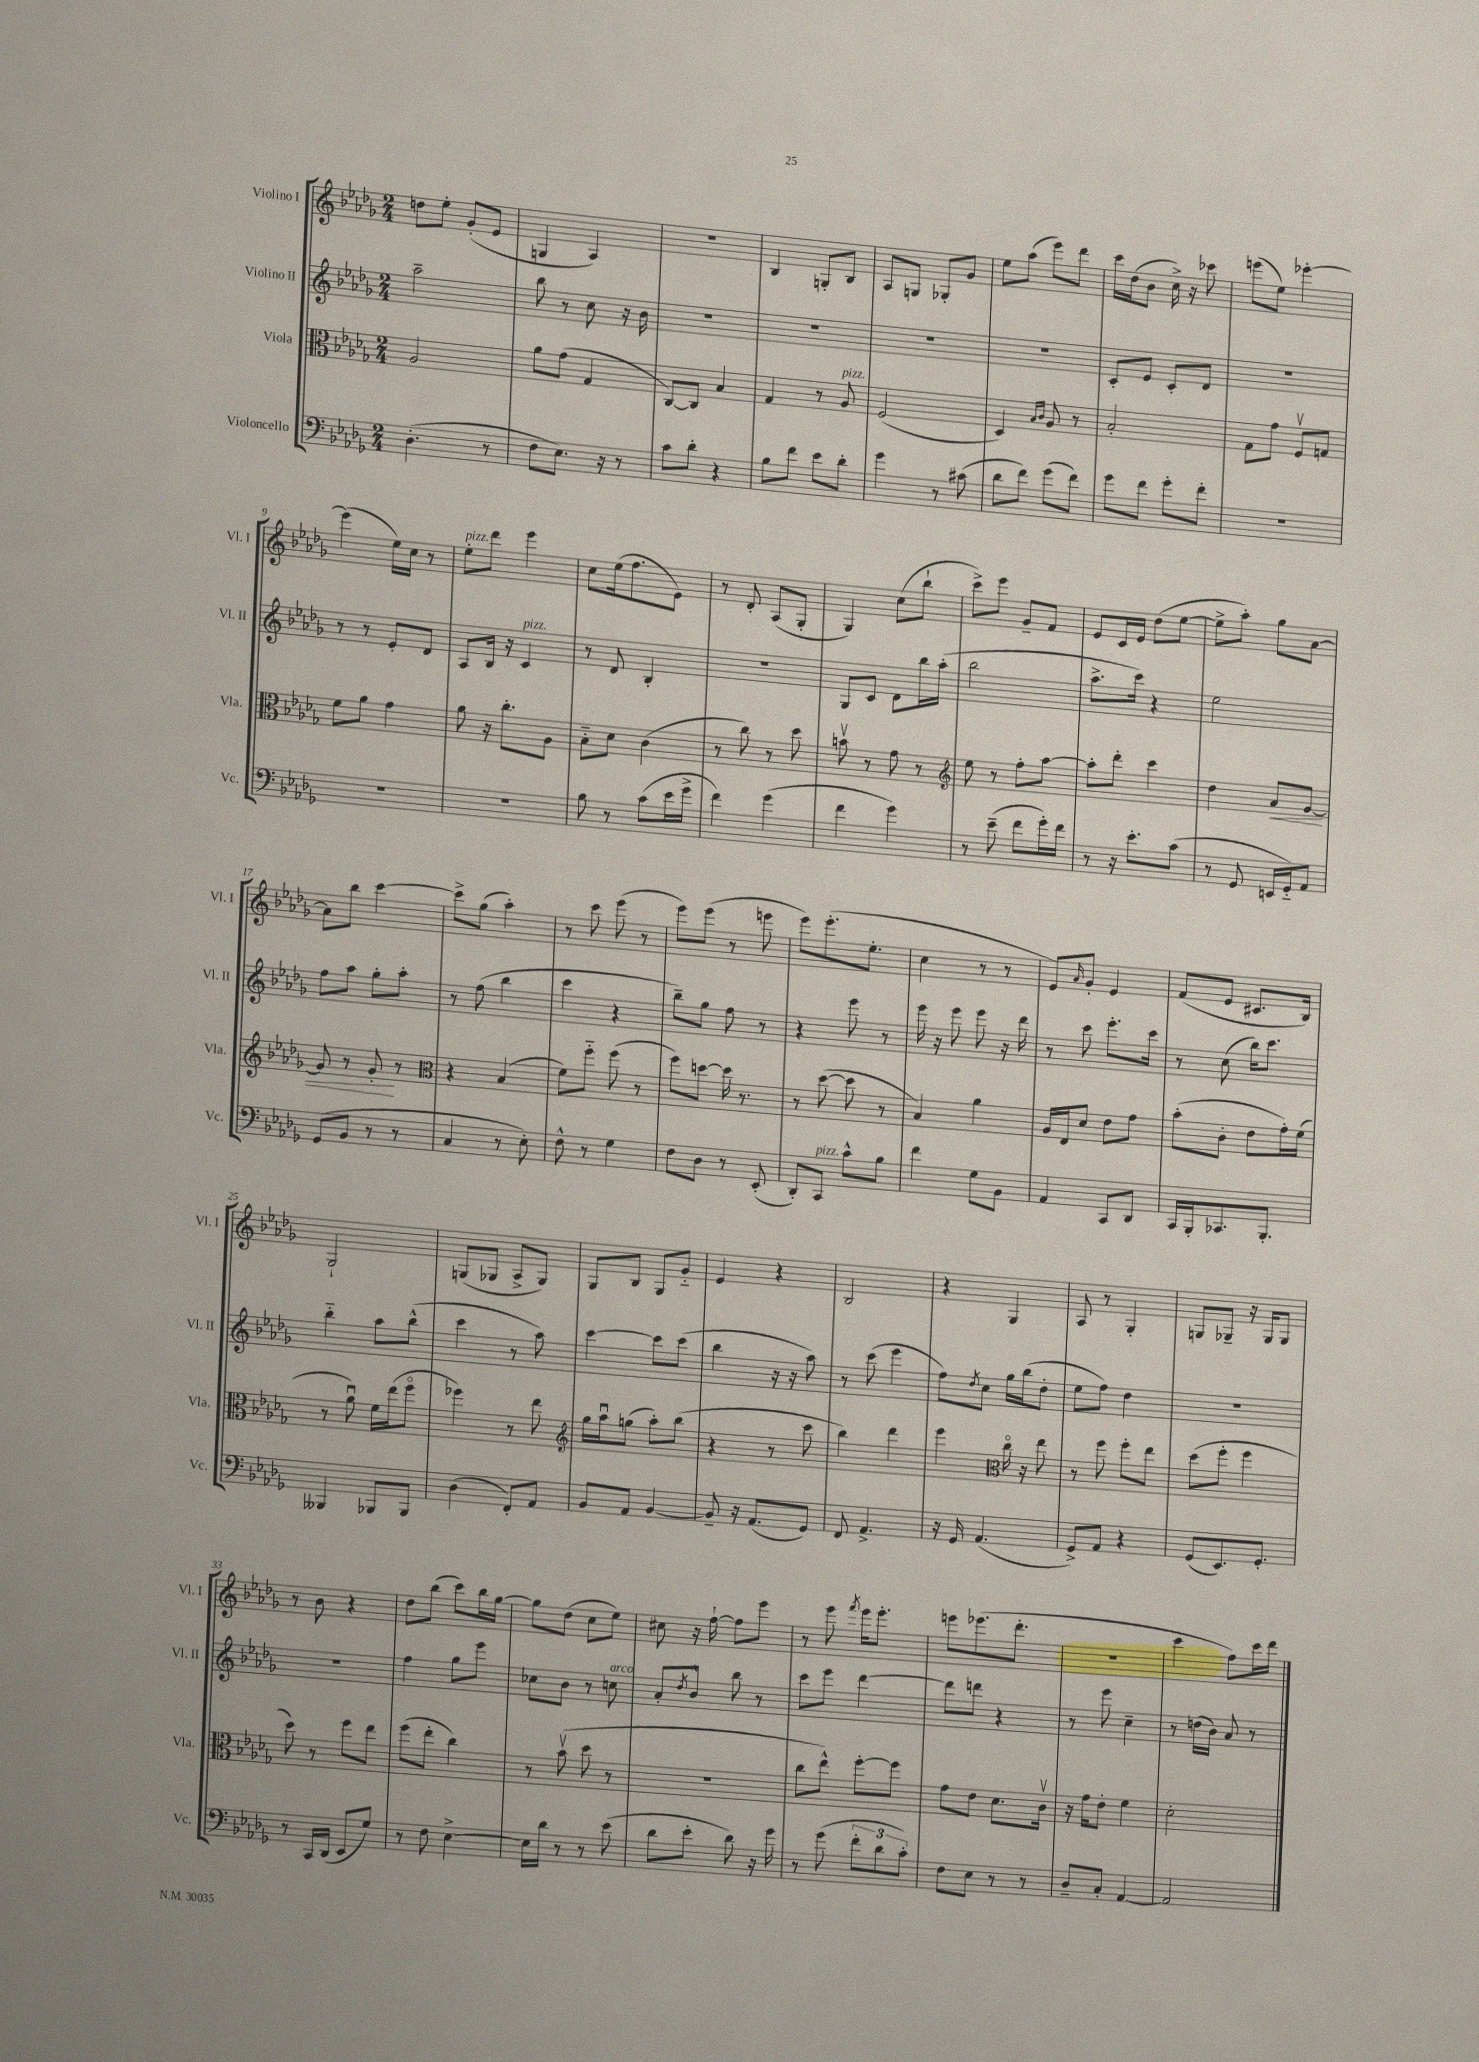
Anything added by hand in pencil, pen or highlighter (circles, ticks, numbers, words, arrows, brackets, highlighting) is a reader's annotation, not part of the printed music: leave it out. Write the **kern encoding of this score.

**kern	**kern	**dynam	**kern	**kern
*part4	*part3	*part3	*part2	*part1
*staff4	*staff3	*staff3	*staff2	*staff1
*I"Violoncello	*I"Viola	*	*I"Violino II	*I"Violino I
*I'Vc.	*I'Vla.	*	*I'Vl. II	*I'Vl. I
*clefF4	*clefC3	*	*clefG2	*clefG2
*k[b-e-a-d-g-]	*k[b-e-a-d-g-]	*	*k[b-e-a-d-g-]	*k[b-e-a-d-g-]
*M2/4	*M2/4	*	*M2/4	*M2/4
=1	=1	=1	=1	=1
(4.D-'\	2A-/	.	2aa-~\	8ddn\L
.	.	.	.	8ee-'\J
.	.	.	.	(8g-'/L
8r	.	.	.	8e-/J
=2	=2	=2	=2	=2
8F\L	8a-\L	.	8bb-\	4Gn/
8.E-\J)	(8g-\J	.	8r	.
.	4G-/	.	8cc\	4A-/)
16r	.	.	.	.
8r	.	.	16r	.
.	.	.	16b-\	.
=3	=3	=3	=3	=3
8c\L	[8C/L)	.	2r	2r
8d-'\J	8C/J]	.	.	.
4r	4B-/	.	.	.
=4	=4	=4	=4	=4
8B-\L	4G-/	.	2r	4B-/
8f\J	.	.	.	.
8e-\L	8r	.	.	8Gn'/L
!	!LO:TX:a:i:t=pizz.	!	!	!
8d-'\J	8A-/	.	.	8B-/J
=5	=5	=5	=5	=5
4g-\	(2F/	.	2r	8A-/L
.	.	.	.	8Gn/J
8r	.	.	.	8G-X'/L
(8c#X\	.	.	.	8g-/J
=6	=6	=6	=6	=6
8d-\L	4D-/)	.	2r	8ee-\L
8f\J)	.	.	.	(8aa-\J
.	16qqB-/LL	.	.	.
.	16qqc/JJ	.	.	.
(8g-\L	8A-/	.	.	8eee-\L)
8f\J)	8r	.	.	8ddd-\J
=7	=7	=7	=7	=7
8g-\L	2B-'/	.	8c'/L	16ccc\LL
.	.	.	.	(16dd-\J
8f\J	.	.	8e-/J	8b-\J
8g-'\L	.	.	8c'/L	16cc^\)
.	.	.	.	16r
8f'\J	.	.	8d-/J	8ccc-X\
=8	=8	=8	=8	=8
2r	8G-\L	.	2r	(8eeen\L
.	8g-\J	.	.	8ee-\J)
.	8Fv/L	.	.	[4eee-X'\
.	8Gn/J	.	.	.
!!LO:LB:g=z
=9	=9	=9	=9	=9
2r	8f\L	.	8r	(4eee-\]
.	8a-\J	.	8r	.
.	4g-\	.	8e-'/L	16ee-\LL)
.	.	.	.	16cc\JJ
.	.	.	8d-/J	8r
=10	=10	=10	=10	=10
!	!	!	!	!LO:TX:a:i:t=pizz.
2r	8a-\	.	8A-/L	8ee-'\L
.	16r	.	16B-/Jk	8ddd-\J
.	8.cc'\L	.	16r	.
!	!	!	!LO:TX:a:i:t=pizz.	!
.	.	.	4c/	4eee-\
.	8A-\J	.	.	.
=11	=11	=11	=11	=11
8B-\	8B-\L	.	8r	8cc\L
8r	8d-\J	.	8d-/	(16ee-\k
.	.	.	.	8.ff\
(8c\L	(4c\	.	4B-'/	.
16e-\L	.	.	.	8e-\J)
16g-^\JJ	.	.	.	.
=12	=12	=12	=12	=12
4f\)	8r	.	2r	8r
.	8cc\)	.	.	8d-'/
(4g-\	8r	.	.	(8A-/L
.	8dd-\	.	.	8G-'/J
=13	=13	=13	=13	=13
4f\	8bnv\	.	8G-/L	4G-/)
.	8r	.	8c/J	.
4g-\)	8g-\	.	8d-\L	(8cc\L
.	8r	.	16bb-\L	8bb-`\J
.	.	.	(16aa-'\JJ	.
=14	=14	=14	=14	=14
*	*clefG2	*	*	*
8r	8ee-\	.	2bb-\	8ccc^\L)
(8e-~\	8r	.	.	8eee-\J
8f\L	8ff'\L	.	.	8g-~/L
16g-'\L)	[8aa-\J	.	.	8f/J
16f\JJ	.	.	.	.
=15	=15	=15	=15	=15
8r	8aa-'\L]	.	8.aa-^\L	8e-/L
16r	8ddd-'\J	.	.	16c/L
8.e-'\L	.	.	16ccc\Jk)	16e-/JJ
.	4ccc\	.	4r	(8dd-\L
(8c\J	.	.	.	[8ee-\J
=16	=16	=16	=16	=16
8r	4dd-\	.	2ee-\	8ee-^\L]
8GG-/	.	.	.	8aa-'\J)
!	!	!LO:HP:b	!	!
16EEn/LL	8a-/L	<	.	8gg-\L
16GG-/J)	.	.	.	.
8AA-/J	[8g-/J	.	.	[8a-\J
!!LO:LB:g=z
=17	=17	=17	=17	=17
(8GG-/L	8g-/]	.	8ff\L	8a-\L]
8BB-/J	8r	.	8aa-\J	8bb-\J
8r	8g-'/	.	8gg-'\L	[4ccc\
8r	8r	[	8aa-'\J	.
=18	=18	=18	=18	=18
*	*clefC3	*	*	*
4C/	4r	.	8r	8ccc^\L]
.	.	.	(8ff\	(8gg-\J
8r	(4B-/	.	4bb-\	4aa-'\)
8E-'\)	.	.	.	.
=19	=19	=19	=19	=19
8F^^\	8f\L)	.	4ccc\	8r
8r	8ff\J	.	.	8ccc\
4G-\	(8ff\	.	4r	(8eee-\
.	8r	.	.	8r
=20	=20	=20	=20	=20
8F\L	8ff\L)	.	8bb-~\L)	8eee-\L)
8D-\J	[8ddn\J	.	8gg-\J	(8eee-\J
8r	16dd\]	.	8ff\	8r
.	8.r	.	.	.
(8EE-'/	.	.	8r	8eeen\
=21	=21	=21	=21	=21
8DD-'/L)	8r	.	4r	8eee-\L)
!LO:TX:a:i:t=pizz.	!	!	!	!
8CC/J	([8dd-\	.	.	(8.eee-'\
8c^^\L	8dd-\]	.	8eee-\	.
.	.	.	.	8.ee-'\J
8B-\J	8r	.	8r	.
=22	=22	=22	=22	=22
4f\	4B-/)	.	16eee-\	4cc\
.	.	.	16r	.
.	.	.	8eee-\	.
8G-\L	4a-\	.	8eee-\	8r
8BB-\J	.	.	16r	8r
.	.	.	16ddd-\	.
=23	=23	=23	=23	=23
4AA-/	16A-/LL	.	8r	8e-/L)
.	16E-/J	.	.	.
.	.	.	.	16qqa-/
.	8d-/J	.	8ccc\	8g-'/J
8CC/L	8e-\L	.	8.eee-'\L	4e-/
8DD-/J	8g-\J	.	.	.
.	.	.	16ccc\Jk	.
=24	=24	=24	=24	=24
16CC/LL	(8b-'\L	.	8r	(8f/L
16BBB-'/J	.	.	.	.
8.CC-X/	8c'\J	.	(8cc\	8e-/J
.	8e-\L	.	16bb-\KL)	8.c#X/L
8.BBB-'/J	.	.	8.ccc\J	.
.	16g-'\L)	.	.	.
.	(16f\JJ	.	.	16B-/Jk)
!!LO:LB:g=z
=25	=25	=25	=25	=25
4BBB--X/	8r	.	4bb-\	2G-`/
.	8a-u\)	.	.	.
8BBB-X/L	16f\LL	.	8aa-\L	.
.	(16ee-\J	.	.	.
8BBB-/J	8ff\J	.	(8bb-^^\J	.
=26	=26	=26	=26	=26
(4D-\	4ff-X\)	.	4ccc\	(8Gn/L
.	.	.	.	8G-X/J
8FF'/L)	8r	.	8r	8A-^/L
8AA-/J	8ee-\	.	8aa-\)	8G-/J)
=27	=27	=27	=27	=27
*	*clefG2	*	*	*
8BB-/L	16gg-\LL	.	[4ccc\	8G-/L
.	16aa-u\J	.	.	.
8AA-/J	(8ggn\J	.	.	8B-/J
[4BB-/	8aa-'\L)	.	8ccc\L]	8G-/L
.	(8bb-\J	.	(8ccc\J	8g-/J
=28	=28	=28	=28	=28
8BB-~/]	4r	.	4bb-\	4e-/
16r	.	.	.	.
(8.AA-/L	.	.	.	.
.	8r	.	16r	4r
.	.	.	16r	.
8GG-/J)	8ccc\	.	8aa-\)	.
=29	=29	=29	=29	=29
8FF/	4bb-\)	.	8r	2B-/
4.AA-^/	.	.	(8ccc\	.
.	4ddd-\	.	4eee-\	.
=30	=30	=30	=30	=30
16r	4eee-\	.	8ff\L)	4r
16GG-/	.	.	.	.
.	.	.	8qdd-/	.
(4.AA-/	.	.	8cc\J	.
*	*clefC3	*	*	*
.	16cc\	.	16gg-\LL	4G-/
.	16r	.	(16bb-\J	.
.	8ee-\	.	8dd-'\J	.
=31	=31	=31	=31	=31
8GG-^/L)	8r	.	8ee-\L	8A-/
8AA-/J	8ff\	.	8ff\J)	8r
4r	8ff'\L	.	4dd-\	4G-'/
.	8ee-\J	.	.	.
=32	=32	=32	=32	=32
(8GG-/L	(8dd-\L	.	2r	8Gn/L
8.EE-/)	8ff'\J	.	.	8G-X~/J
.	4ff\	.	.	16r
8.GG-'/J	.	.	.	16G-/KL
.	.	.	.	8G-/J
!!LO:LB:g=z
=33	=33	=33	=33	=33
8r	8dd-\)	.	2r	8r
16CC/LL	8r	.	.	8b-\
(16DD-/JJ	.	.	.	.
8EE-/L	8ff\L	.	.	4r
8G-/J)	8ee-\J	.	.	.
=34	=34	=34	=34	=34
8r	(8ff\L	.	4ff\	8dd-\L
8F\	8ee-'\J	.	.	(8bb-\J
[4E-^\	4cc\)	.	8gg-\L	8ccc\L)
.	.	.	8eee-\J	16bb-\L
.	.	.	.	[16gg-\JJ
=35	=35	=35	=35	=35
16E-\LL]	8r	.	8cc-X\L	8gg-\L]
16d-\JJ	.	.	.	.
8r	(8b-v\	.	8b-\J	(8dd-\J
8r	8dd-\	.	8r	8cc\L
!	!	!	!LO:TX:a:i:t=arco	!
(8e-\	8r	.	8ccn\	8ee-\J)
=36	=36	=36	=36	=36
8d-\L	2r	.	8a-'/L	8cc#X\
.	.	.	8qdd-/	.
8e-'\J	.	.	8b-^^/J	16r
.	.	.	.	[16ff`\
8d-\)	.	.	8bb-\	8ff\L]
16r	.	.	8r	8eee-\J
16g-\	.	.	.	.
=37	=37	=37	=37	=37
8r	8cc\L	.	8ccc\L	8r
(8g-\	8ee-^^\J)	.	8eee-\J	8eee-\
.	.	.	.	8qfff/
12f'\L	[8ff'\L	.	[4ddd-\	16eee-\KL
.	.	.	.	8.eee-'\J
12d-\	.	.	.	.
.	8ff\J]	.	.	.
12c'\J)	.	.	.	.
=38	=38	=38	=38	=38
8F\L	8g-\L	.	8ddd-\L]	8eeen\L
8E-\J	8e-\J	.	8dddn\J	(8.eee-X\
8r	8.d-\L	.	4r	.
.	.	.	.	8.ddd-'\J
8r	.	.	.	.
.	16cv\Jk	.	.	.
=39	=39	=39	=39	=39
8D-~/L	16r	.	8r	2r
.	16g-\KL	.	.	.
8C'/J	8e-'\J	.	8eee-\	.
[4AA-/	4f\	.	4cc~\	.
=40	=40	=40	=40	=40
2AA-/]	2d-'\	.	8r	4ccc\
.	.	.	(16ddn\LL	.
.	.	.	16b-\JJ)	.
.	.	.	8a-/	8ff\L)
.	.	.	8r	16ccc\L
.	.	.	.	16ddd-\JJ
==	==	==	==	==
*-	*-	*-	*-	*-
